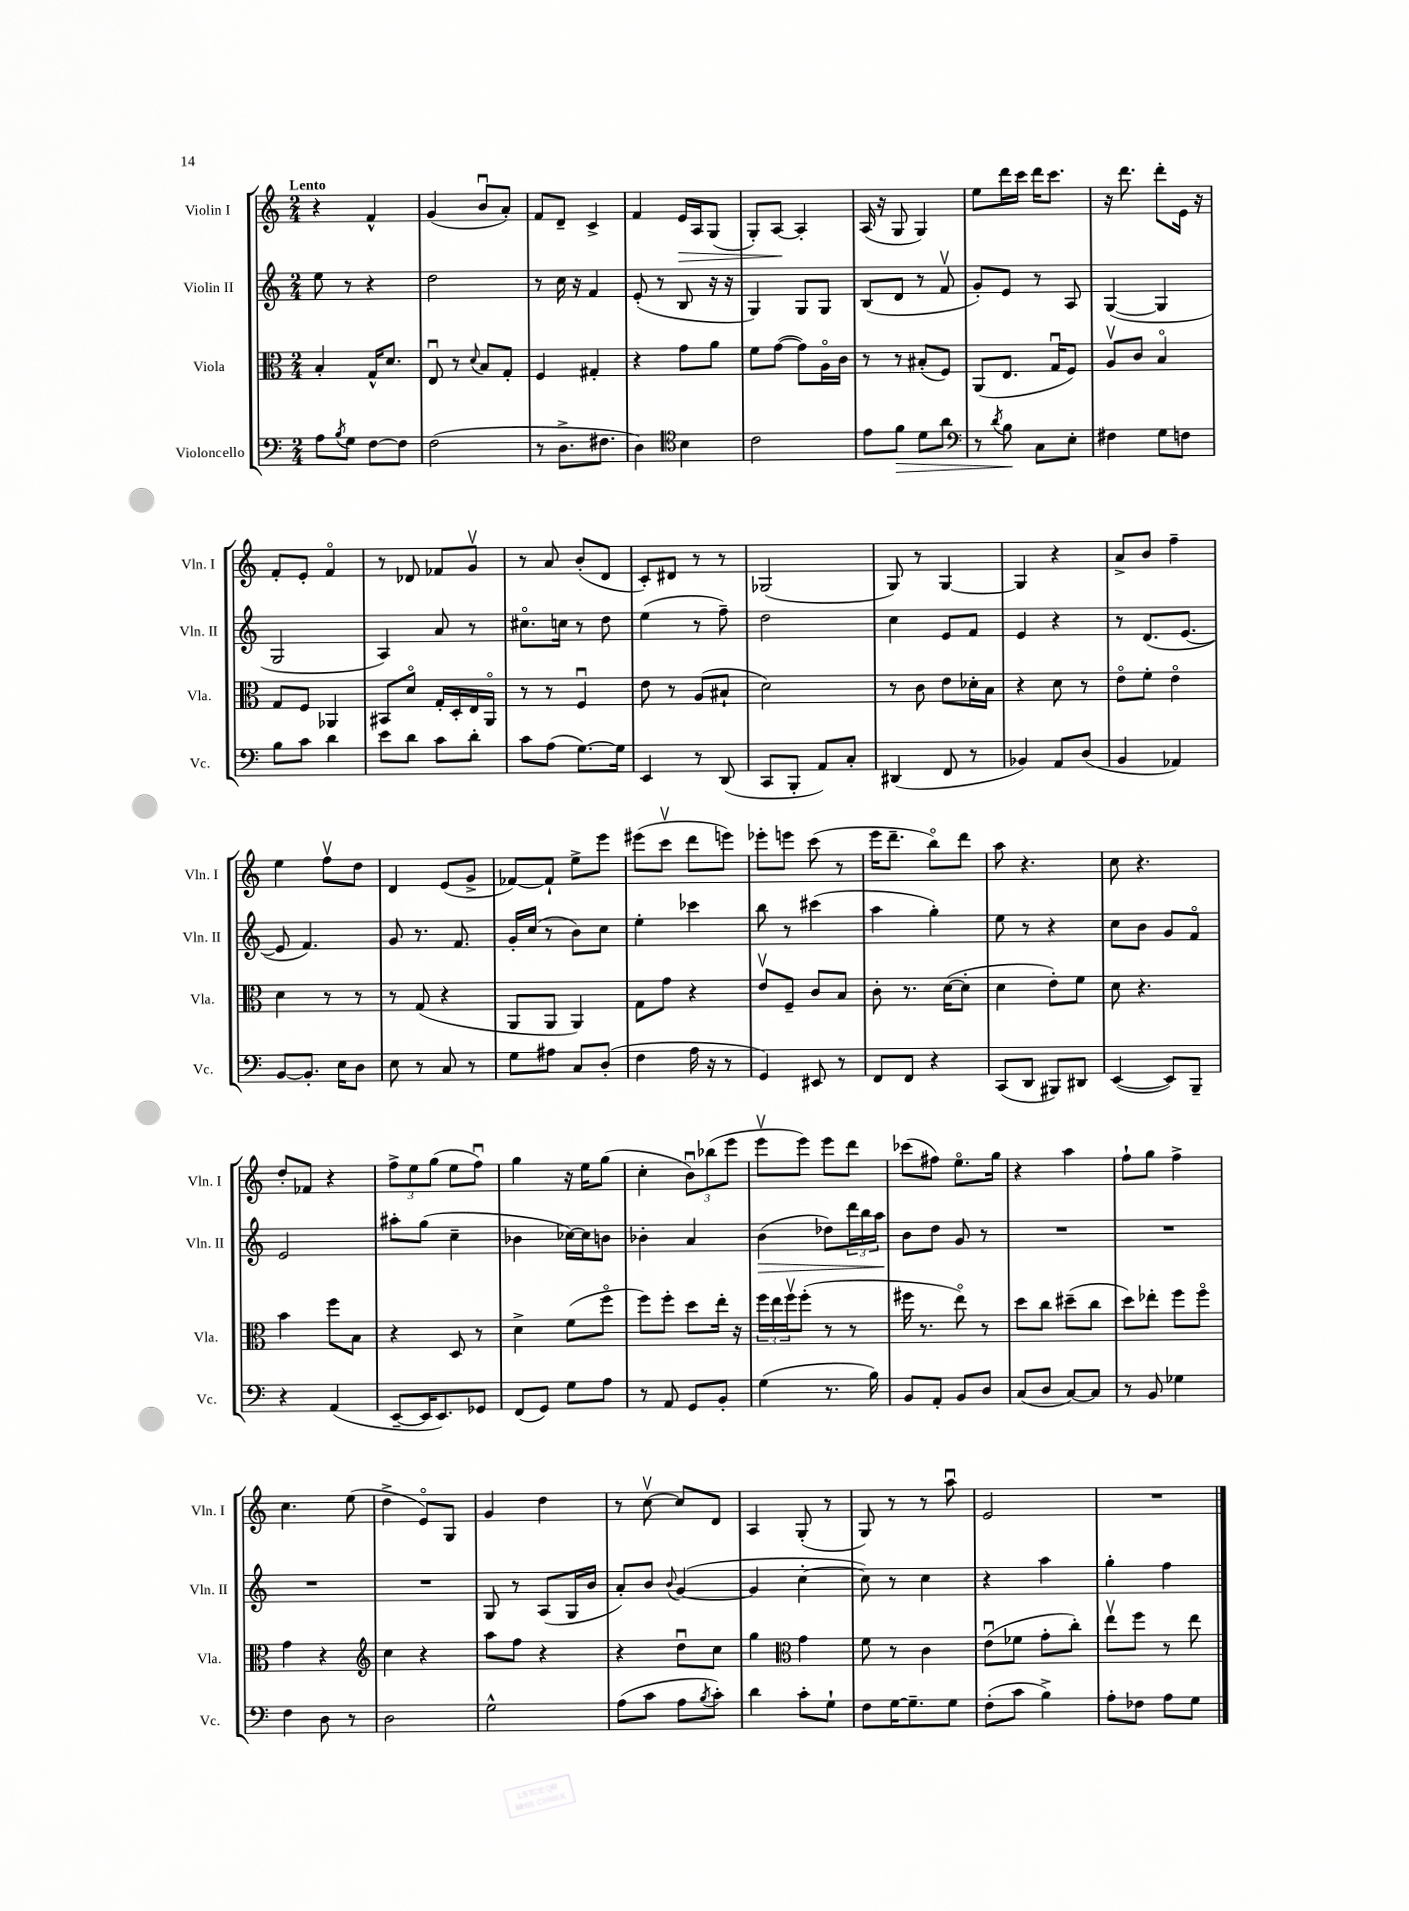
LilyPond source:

<<
\new StaffGroup <<
\new Staff = "s0" \with { instrumentName = "Violin I" shortInstrumentName = "Vln. I" } {
    \clef treble \key c \major \numericTimeSignature \time 2/4 \tempo "Lento"
    r4 f'4-^ |
    g'4( b'8\downbow a'8-.) |
    f'8 d'8-- c'4-> |
    f'4 e'16\> a16 g8( |
    g8-.) a8~\! a4-. |
    a16( r16 g8 g4) |
    e''8 d'''16 c'''16 d'''16 c'''8. |
    r16 d'''8. d'''8-. e'16 r16 |
    f'8-. e'8-. f'4\flageolet |
    r8 des'8 fes'8 g'8\upbow |
    r8 a'8 b'8-.( d'8 |
    c'8-.) dis'8 r8 r8 |
    ges2( |
    g8) r8 g4~ |
    g4 r4 |
    a'8-> b'8 f''4-- |
    e''4 f''8\upbow d''8 |
    d'4 e'8( g'8-> |
    fes'8~) fes'8-! e''8-> e'''8 |
    eis'''8( c'''8\upbow d'''8 e'''8) |
    ees'''8-. e'''8 c'''8( r8 |
    e'''16 d'''8.-- b''8\flageolet) d'''8 |
    a''8 r4. |
    c''8 r4. |
    d''8-. fes'8 r4 |
    \tuplet 3/2 { f''8-> e''8 g''8( } e''8 f''8\downbow) |
    g''4 r16 e''16 g''8( |
    c''4-. \tuplet 3/2 { b'8\downbow) bes''8( e'''8 } |
    e'''8\upbow e'''8) e'''8 d'''8 |
    ces'''8( fis''8) e''8.\flageolet g''16 |
    r4 a''4 |
    f''8-! g''8 f''4-> |
    c''4. e''8( |
    d''4-> e'8\flageolet) g8 |
    g'4 d''4 |
    r8 c''8~\upbow c''8 d'8 |
    a4 g8-.( r8 |
    g8) r8 r8 a''8\downbow |
    e'2 |
    R2 \bar "|." |
}
\new Staff = "s1" \with { instrumentName = "Violin II" shortInstrumentName = "Vln. II" } {
    \clef treble \key c \major \numericTimeSignature \time 2/4
    e''8 r8 r4 |
    d''2 |
    r8 c''16 r16 f'4 |
    e'8-.( r8 b8 r16 r16 |
    g4) g8 g8 |
    b8( d'8 r8 f'8\upbow |
    g'8-.) e'8 r8 a8 |
    g4~( g4 |
    g2 |
    a4) a'8 r8 |
    cis''8.\flageolet c''16 r8 d''8 |
    e''4( r8 f''8--) |
    d''2 |
    c''4 e'8 f'8 |
    e'4 r4 |
    r8 d'8.( e'8.~ |
    e'8 f'4.) |
    g'8 r8. f'8. |
    g'16-. c''16( r8 b'8) c''8 |
    e''4-. ces'''4 |
    b''8 r8 cis'''4( |
    a''4 g''4-.) |
    e''8 r8 r4 |
    c''8 b'8 g'8 f'8\flageolet |
    e'2 |
    ais''8-. g''8( c''4-- |
    bes'4 ces''16~) ces''16 b'8 |
    bes'4-. a'4 |
    b'4\>( des''8) \tuplet 3/2 { d'''16 b''16 a''16\! } |
    b'8 d''8 g'8 r8 |
    R2 |
    R2 |
    R2 |
    R2 |
    g8 r8 a8( g16 b'16 |
    a'8-.) b'8 \appoggiatura { b'8 } g'4~( |
    g'4 c''4~-. |
    c''8) r8 c''4 |
    r4 a''4 |
    g''4-. f''4 \bar "|." |
}
\new Staff = "s2" \with { instrumentName = "Viola" shortInstrumentName = "Vla." } {
    \clef alto \key c \major \numericTimeSignature \time 2/4
    b4-. g16-^ d'8. |
    e8\downbow r8 \appoggiatura { d'8 } b8 g8-. |
    f4 gis4-. |
    r4 g'8 a'8 |
    f'8 g'8~( g'8) a16\flageolet c'16 |
    r8 r8 bis8-.( f8) |
    a,8( e8. g16\downbow f8) |
    a8\upbow c'8 b4\flageolet |
    g8 f8 aes,4 |
    bis,8 d'8\flageolet g16-. d16-. e16 a,16\flageolet |
    r8 r8 f4\downbow |
    e'8 r8 a8( bis8-! |
    d'2) |
    r8 c'8 e'8 des'16-. b16 |
    r4 d'8 r8 |
    e'8\flageolet f'8-. e'4\flageolet |
    d'4 r8 r8 |
    r8 g8( r4 |
    a,8 a,8 a,4) |
    g8 g'8 r4 |
    e'8\upbow f8-- c'8 b8 |
    c'8-. r8. d'16~( d'8-. |
    d'4 e'8-.) f'8 |
    d'8 r4. |
    b'4 f''8 b8 |
    r4 d8 r8 |
    d'4-> f'8( f''8\flageolet |
    f''8) f''8-. d''8 e''16-. r16 |
    \tuplet 3/2 { f''16 e''16 f''16\upbow } f''8-.( r8 r8 |
    fis''16 r8. e''8\flageolet) r8 |
    d''8 c''8 dis''8--( c''8 |
    d''8) ees''8-. f''8 f''8\flageolet |
    g'4 r4 |
    \clef treble c''4 r4 |
    a''8 f''8 r4 |
    r4 d''8\downbow c''8 |
    g''4 \clef alto g'4 |
    f'8 r8 c'4 |
    e'8\downbow( fes'8 g'8-. c''8-.) |
    e''8\upbow f''8 r8 e''8 \bar "|." |
}
\new Staff = "s3" \with { instrumentName = "Violoncello" shortInstrumentName = "Vc." } {
    \clef bass \key c \major \numericTimeSignature \time 2/4
    a8 \acciaccatura { b8 } g8 f8~ f8 |
    f2( |
    r8 d8.-> fis8. |
    d4) \clef tenor b4 |
    c'2 |
    e'8 f'8\> d'8 a'8 |
    \clef bass r8 \acciaccatura { d'8 } b8\! c8 e8-. |
    fis4 g8 f8 |
    b8 c'8 d'4 |
    e'8 d'8 c'8 d'8-. |
    c'8 a8( g8.~) g16 |
    e,4 r8 d,8( |
    c,8 b,,8-. a,8) c8-. |
    dis,4( f,8 r8 |
    bes,4) a,8 d8( |
    b,4 aes,4) |
    b,8~ b,8.-. e16 d8 |
    e8 r8 c8 r8 |
    g8 ais8 c8 d8-.( |
    f4 a16 r16 r8 |
    g,4) eis,8 r8 |
    f,8 f,8 r4 |
    c,8( d,8 bis,,8) dis,8 |
    e,4~( e,8) b,,8-- |
    r4 a,4( |
    e,8~-- e,16 e,8.) ges,8 |
    f,8( g,8) g8 a8 |
    r8 a,8 g,8 b,8-. |
    g4( r8. b16) |
    b,8 a,8-. b,8 d8 |
    c8( d8 c8~) c8 |
    r8 b,8 ges4 |
    f4 d8 r8 |
    d2 |
    g2-^ |
    a8( c'8 a8 \acciaccatura { b8 } c'8-.) |
    d'4 c'8-. g8-! |
    f8 g16~ g8.-- g8 |
    f8-.( c'8 b4->) |
    a8-. fes8 a8 g8 \bar "|." |
}
>>
>>
\layout { \context { \Score \remove "Bar_number_engraver" } }
